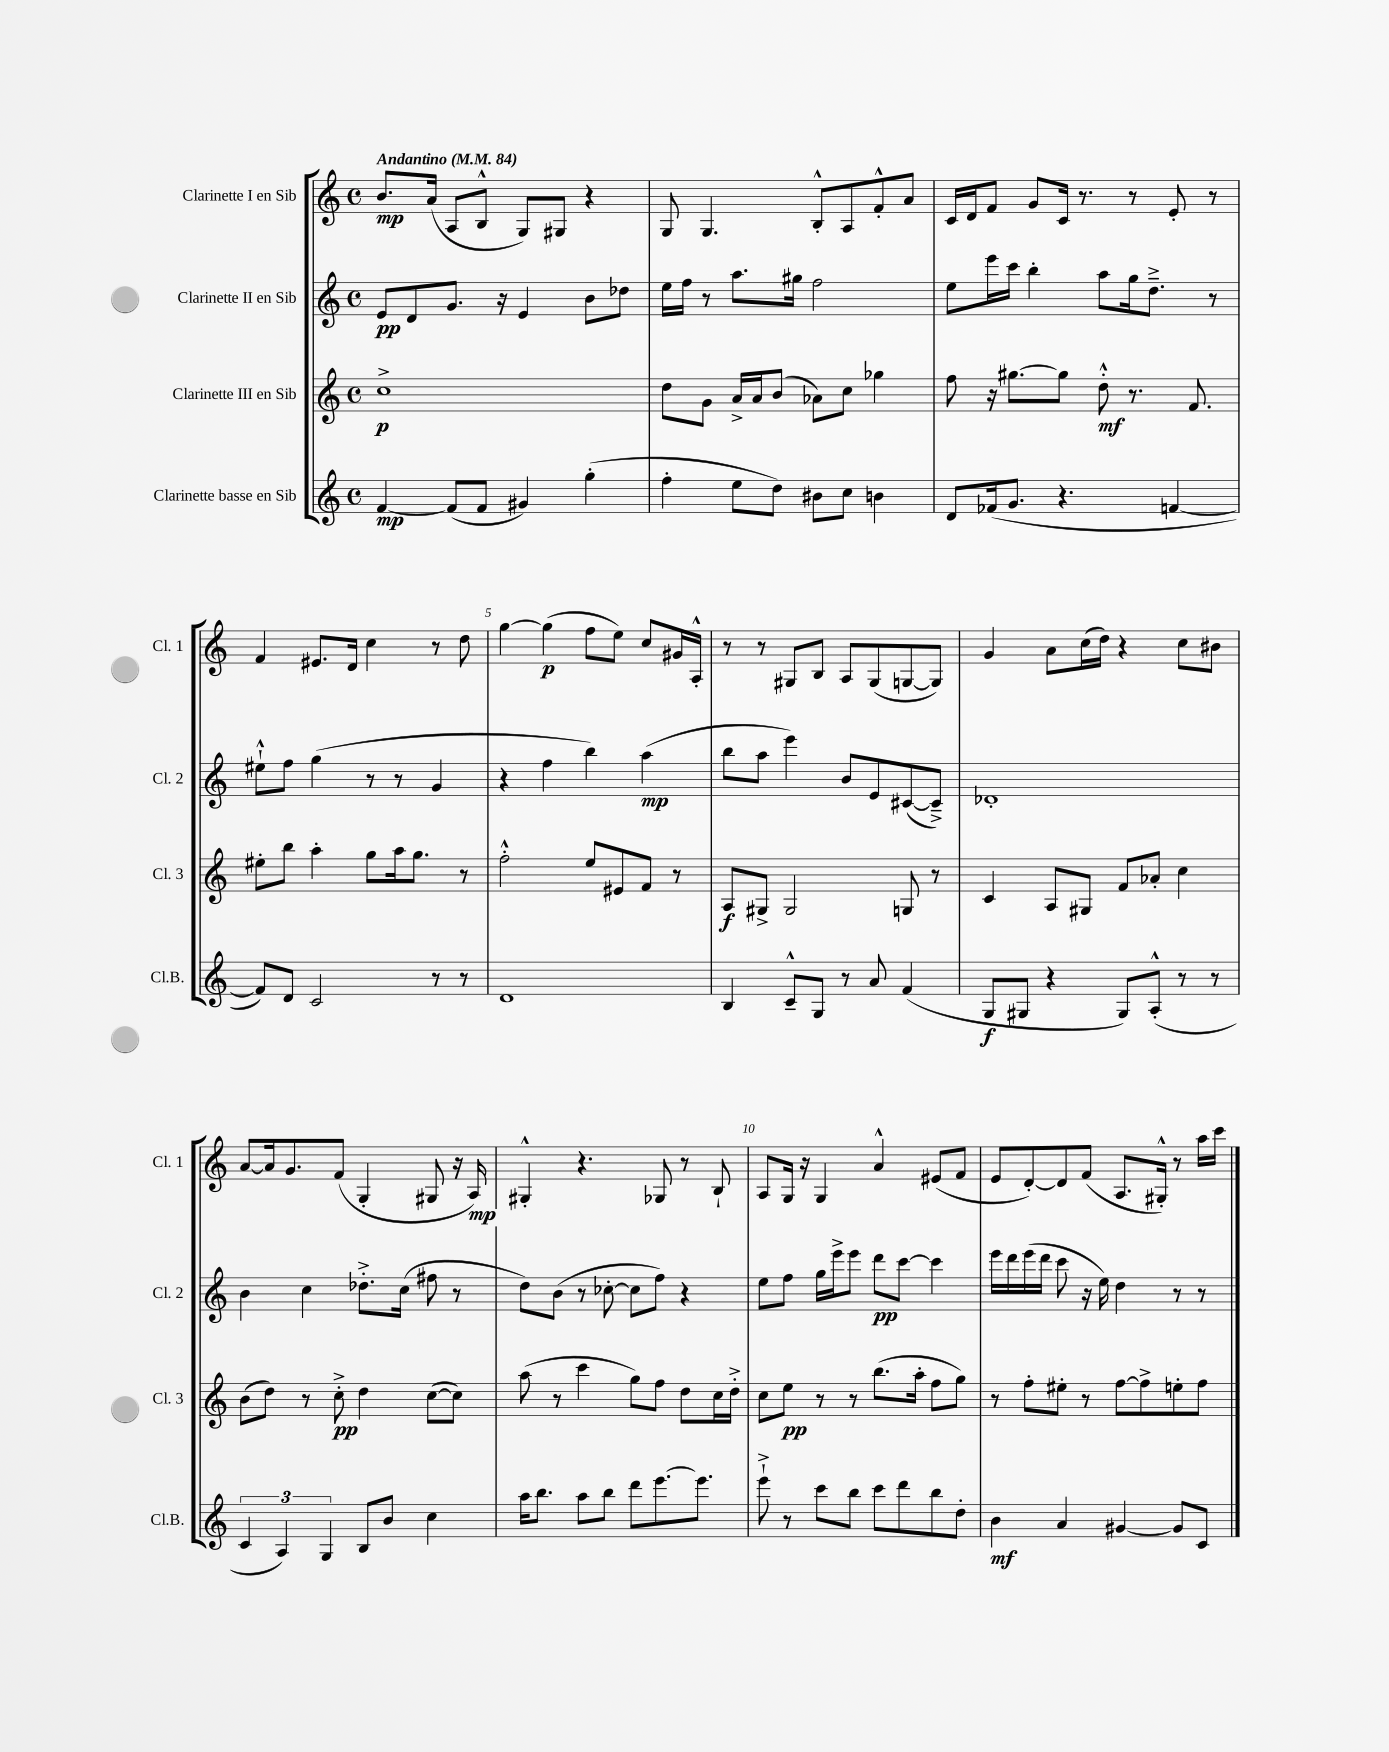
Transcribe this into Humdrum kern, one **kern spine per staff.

**kern	**dynam	**kern	**dynam	**kern	**dynam	**kern	**dynam
*part4	*part4	*part3	*part3	*part2	*part2	*part1	*part1
*staff4	*staff4	*staff3	*staff3	*staff2	*staff2	*staff1	*staff1
*I"Clarinette basse en Sib	*	*I"Clarinette III en Sib	*	*I"Clarinette II en Sib	*	*I"Clarinette I en Sib	*
*I'Cl.B.	*	*I'Cl. 3	*	*I'Cl. 2	*	*I'Cl. 1	*
*clefG2	*	*clefG2	*	*clefG2	*	*clefG2	*
*k[]	*	*k[]	*	*k[]	*	*k[]	*
*M4/4	*	*M4/4	*	*M4/4	*	*M4/4	*
*met(c)	*	*met(c)	*	*met(c)	*	*met(c)	*
*MM84	*	*MM84	*	*MM84	*	*MM84	*
=1	=1	=1	=1	=1	=1	=1	=1
!	!	!	!	!	!	!LO:TX:a:B:t=Andantino	!
[4f/	mp	1cc^	p	8e/L	pp	8.b/L	mp
.	.	.	.	8d/	.	.	.
.	.	.	.	.	.	(16a/Jk	.
(8f/L]	.	.	.	8.g/J	.	8A/L	.
8f/J	.	.	.	.	.	8B^^/J	.
.	.	.	.	16r	.	.	.
4g#X/)	.	.	.	4e/	.	8G/L)	.
.	.	.	.	.	.	8G#X/J	.
(4gg'\	.	.	.	8b\L	.	4r	.
.	.	.	.	8dd-X\J	.	.	.
=2	=2	=2	=2	=2	=2	=2	=2
4ff'\	.	8dd\L	.	16ee\LL	.	8G/	.
.	.	.	.	16ff\JJ	.	.	.
.	.	8g\J	.	8r	.	4.G/	.
8ee\L	.	16a^/LL	.	8.aa\L	.	.	.
.	.	16a/J	.	.	.	.	.
8dd\J)	.	(8b/J	.	.	.	.	.
.	.	.	.	16gg#X\Jk	.	.	.
8b#X\L	.	8a-X\L)	.	2ff\	.	8B'^^/L	.
8cc\J	.	8cc\J	.	.	.	8A/	.
4bn\	.	4gg-X\	.	.	.	8f'^^/	.
.	.	.	.	.	.	8a/J	.
=3	=3	=3	=3	=3	=3	=3	=3
8d/L	.	8ff\	.	8ee\L	.	16c/LL	.
.	.	.	.	.	.	16d/J	.
(16f-X/k	.	16r	.	16eee\L	.	8f/J	.
8.g/J	.	[8.gg#X\L	.	16ccc\JJ	.	.	.
.	.	.	.	4bb'\	.	8g/L	.
4.r	.	8gg#\J]	.	.	.	16c/Jk	.
.	.	.	.	.	.	8.r	.
.	.	8dd'^^\	mf	8aa\L	.	.	.
.	.	8.r	.	16gg\k	.	8r	.
.	.	.	.	8.dd~^\J	.	.	.
[4fn/	.	.	.	.	.	8e'/	.
.	.	8.f/	.	.	.	.	.
.	.	.	.	8r	.	8r	.
!!LO:LB:g=z
=4	=4	=4	=4	=4	=4	=4	=4
8f/L])	.	8ee#X'\L	.	8ee#X`^^\L	.	4f/	.
8d/J	.	8bb\J	.	8ff\J	.	.	.
2c/	.	4aa'\	.	(4gg\	.	8.e#X/L	.
.	.	.	.	.	.	16d/Jk	.
.	.	8gg\L	.	8r	.	4cc\	.
.	.	16aa\k	.	8r	.	.	.
.	.	8.gg\J	.	.	.	.	.
8r	.	.	.	4g/	.	8r	.
8r	.	8r	.	.	.	8dd\	.
=5	=5	=5	=5	=5	=5	=5	=5
1d	.	2ff'^^\	.	4r	.	[4gg\	.
.	.	.	.	4ff\	.	(4gg\]	p
.	.	8ee/L	.	4bb\)	.	8ff\L	.
.	.	8e#X/	.	.	.	8ee\J)	.
.	.	8f/J	.	(4aa\	mp	8cc/L	.
.	.	8r	.	.	.	16g#X/L	.
.	.	.	.	.	.	16A'^^/JJ	.
=6	=6	=6	=6	=6	=6	=6	=6
4B/	.	8A/L	f	8bb\L	.	8r	.
.	.	8G#X^/J	.	8aa\J	.	8r	.
8c~^^/L	.	2G#/	.	4eee\)	.	8G#X/L	.
8G/J	.	.	.	.	.	8B/J	.
8r	.	.	.	8b/L	.	8A/L	.
8a/	.	.	.	8e/	.	(8G#/	.
(4f/	.	8Gn/	.	([8c#X/	.	[8Gn/	.
.	.	8r	.	8c#~^/J])	.	8G/J])	.
=7	=7	=7	=7	=7	=7	=7	=7
8G/L	f	4c/	.	1d-X'	.	4g/	.
8G#X/J	.	.	.	.	.	.	.
4r	.	8A/L	.	.	.	8a\L	.
.	.	8G#X/J	.	.	.	(16cc\L	.
.	.	.	.	.	.	16dd\JJ)	.
8G#/L)	.	8f/L	.	.	.	4r	.
(8A'^^/J	.	8a-X'/J	.	.	.	.	.
8r	.	4cc\	.	.	.	8cc\L	.
8r	.	.	.	.	.	8b#X\J	.
!!LO:LB:g=z
=8	=8	=8	=8	=8	=8	=8	=8
6c/	.	(8b\L	.	4b\	.	[8a/L	.
.	.	8dd\J)	.	.	.	16a/k]	.
6A/)	.	.	.	.	.	.	.
.	.	.	.	.	.	8.g/	.
.	.	8r	.	4cc\	.	.	.
6G/	.	.	.	.	.	.	.
.	.	8cc'^\	pp	.	.	(8f/J	.
8B/L	.	4dd\	.	8.dd-X'^\L	.	4G'/	.
8b/J	.	.	.	.	.	.	.
.	.	.	.	(16cc\Jk	.	.	.
4cc\	.	([8cc\L	.	8ff#X\	.	8G#X/	.
.	.	8cc\J])	.	8r	.	16r	.
.	.	.	.	.	.	16A/)	mp
=9	=9	=9	=9	=9	=9	=9	=9
16aa\KL	.	(8aa\	.	8dd\L)	.	4G#X'^^/	.
8.bb\J	.	.	.	.	.	.	.
.	.	8r	.	(8b\J	.	.	.
8aa\L	.	4ccc\	.	8r	.	4.r	.
8bb\J	.	.	.	[8cc-X'\	.	.	.
8ddd\L	.	8gg\L)	.	8cc-\L]	.	.	.
[8.eee\	.	8ff\J	.	8ff\J)	.	8G-X/	.
.	.	8dd\L	.	4r	.	8r	.
8.eee\J]	.	.	.	.	.	.	.
.	.	16cc\L	.	.	.	8B`/	.
.	.	16dd'^\JJ	.	.	.	.	.
=10	=10	=10	=10	=10	=10	=10	=10
8eee`^\	.	8cc\L	.	8ee\L	.	8A/L	.
8r	.	8ee\J	pp	8ff\J	.	16G/Jk	.
.	.	.	.	.	.	16r	.
8ccc\L	.	8r	.	16gg\LL	.	4G/	.
.	.	.	.	16eee^\J	.	.	.
8bb\J	.	8r	.	8eee\J	.	.	.
8ccc\L	.	(8.bb\L	.	8ddd\L	pp	4a^^/	.
8ddd\	.	.	.	[8ccc\J	.	.	.
.	.	16aa'\Jk	.	.	.	.	.
8bb\	.	8ff\L	.	4ccc\]	.	(8e#X/L	.
8dd'\J	.	8gg\J)	.	.	.	8f/J	.
=11	=11	=11	=11	=11	=11	=11	=11
4b\	mf	8r	.	16eee\LL	.	8e/L	.
.	.	.	.	16ddd\	.	.	.
.	.	8ff'\L	.	(16eee\	.	[8d'/)	.
.	.	.	.	16ddd\JJ	.	.	.
4a/	.	8ee#X'\J	.	8ccc\	.	8d/]	.
.	.	8r	.	16r	.	(8f/J	.
.	.	.	.	16ee\)	.	.	.
[4g#X/	.	[8ff\L	.	4dd\	.	8.A/L	.
.	.	8ff^\]	.	.	.	.	.
.	.	.	.	.	.	16G#X'^^/Jk)	.
8g#/L]	.	8een'\	.	8r	.	8r	.
8c/J	.	8ff\J	.	8r	.	16aa\LL	.
.	.	.	.	.	.	16ccc\JJ	.
==	==	==	==	==	==	==	==
*-	*-	*-	*-	*-	*-	*-	*-
